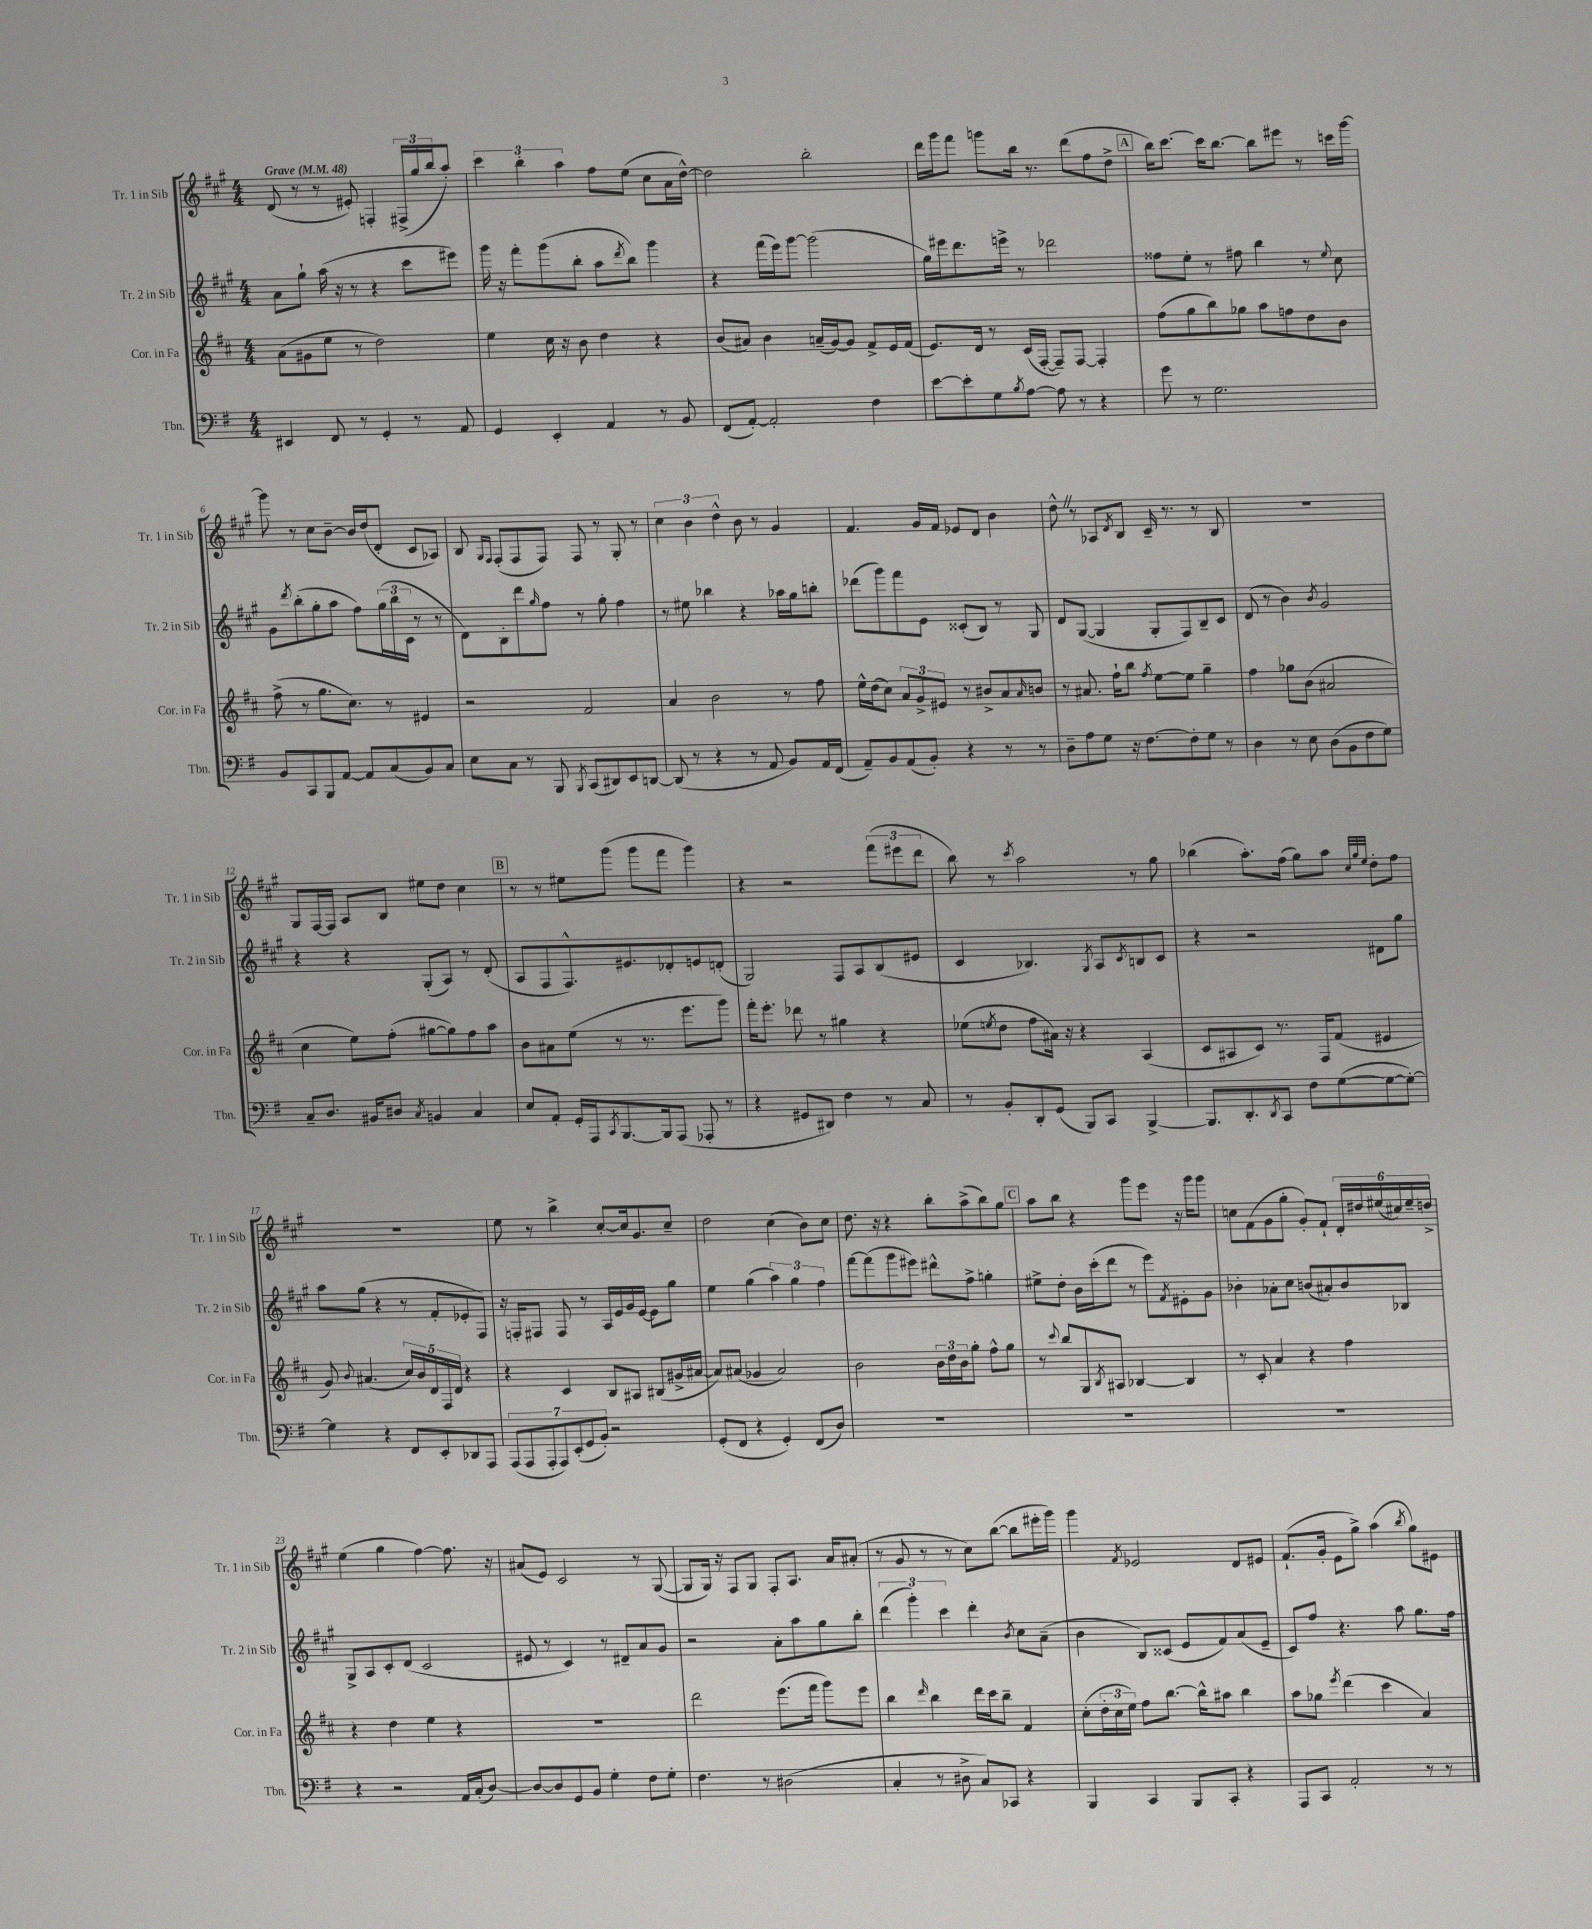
<<
\new StaffGroup <<
\new Staff = "s0" \with { instrumentName = "Tr. 1 in Sib" shortInstrumentName = "Tr. 1 in Sib" } {
    \clef treble \key a \major \numericTimeSignature \time 4/4 \tempo "Grave" 4 = 48
    d'8( r8 r8 eis'8-.) f4-. \tuplet 3/2 { fis16->( gis''16 b''16 } a''8-.) |
    \tuplet 3/2 { cis'''4 b''4-. a''4 } fis''8 e''8( cis''8 a'16 d''16~-^) |
    d''2 b''2-. |
    d'''16 gis'''16 fis'''8 g'''8 b''16 r8. d'''8( fis''8 d''8-> |
    \mark \markup { \box "A" } b''16) cis'''8.~ cis'''16 b''8.~ b''8 eis'''8 r8 c'''16 gis'''16~ |
    gis'''8 r8 cis''8 b'8~-- b'16 d''16( d'8-. cis'8 aes8) |
    b8 \grace { gis16 fis16 } fis8-.( fis8 fis8) fis8 r8 gis8-. r8 |
    \tuplet 3/2 { cis''4 b'4 d''4-^ } b'8 r8 gis'4 |
    fis'4. gis'16 fis'16 ees'8 d'8 b'4 |
    d''8-^ \once \override BreathingSign.text = \markup { \musicglyph "scripts.caesura.straight" } \breathe r8 aes8 \acciaccatura { d'8 } b8 cis'16-- r8. r8 b8 |
    R1 |
    gis8 fis16~ fis16 a8 b8 eis''8 d''8 cis''4 |
    \mark \markup { \box "B" } r8 r8 eis''8 gis'''8( gis'''8 fis'''8 gis'''4) |
    r4 r2 \tuplet 3/2 { fis'''8( eis'''8 d'''8 } |
    b''8) r8 \acciaccatura { cis'''8 } a''2 r8 gis''8 |
    bes''4( a''8.-.) fis''16( gis''8) a''8 \grace { cis''32 gis''32 e''32 } d''8-. fis''8 |
    R1 |
    e''8 r8 b''4-> cis''8~-. cis''16 gis'8. cis''8-- |
    d''2 cis''4( b'8) cis''8 |
    d''8. r16 r4 b''8-. a''8->( b''8) gis''8 |
    \mark \markup { \box "C" } a''8 b''8 r4 gis'''8 e'''8 r16 gis'''16 gis'''8 |
    c''8 fis'8( gis'8 gis''8-. gis'8-.) fis'8-! \tuplet 6/4 { d'16-. dis''16 eis''16( cis''16) eis''16-- d''16-> } |
    e''4( gis''4 fis''4~) fis''8. r16 |
    ais'8( e'8) cis'2 r8 gis8~( |
    gis8 gis16) r16 fis8 gis8 fis8-. a8. a'16 ais'8-.( |
    r8 gis'8 r8 r8 cis''8) b''8~( b''8 eis'''16-. gis'''16) |
    gis'''4 \acciaccatura { fis'8 } ees'2 d'8 eis'8 |
    fis'8.-!( gis'16-. e'8 gis''8->) a''4( \acciaccatura { b''8 } gis''8) eis'8 \bar "|." |
}
\new Staff = "s1" \with { instrumentName = "Tr. 2 in Sib" shortInstrumentName = "Tr. 2 in Sib" } {
    \clef treble \key a \major \numericTimeSignature \time 4/4
    a'8 gis''8-! a''16( r16 r8 r4 cis'''8 eis'''8) |
    gis'''16 r16 fis'''8-. gis'''8( b''8-. a''8 \acciaccatura { d'''8 } b''8) gis'''4 |
    r4 fis'''16( e'''16) gis'''8~ gis'''2( |
    gis''16) eis'''16 d'''8. e'''16-> r8 des'''2 |
    \mark \markup { \box "A" } fisis''8 e''8-. r8 fis''8 b''4 r8 \appoggiatura { e''8 } cis''8 |
    gis'8 \acciaccatura { d'''8 } b''8-.( gis''8-. a''8 fis''8) \tuplet 3/2 { gis''16( b''16 cis'16 } r8 r8 |
    d'8) b8-. d'''8 \grace { gis''16 } fis''8 r8 gis''8-. fis''4 |
    r8 eis''8 bes''4 r4 aes''16 gis''16 b''8-. |
    des'''8( gis'''8) fis'''8 e'8 cisis'8-.( b8) r8 gis8 |
    d'8 gis8~( gis4 gis8-. fis8) b8-- cis'8 |
    d'8( r8 b'4) \acciaccatura { b'8 } gis'2 |
    r4 r4 gis8-.( a8) r8 d'8-.( |
    \mark \markup { \box "B" } a8 fis8 fis8.-^) eis'8. des'8-. e'8 d'8-.( |
    gis2) fis8 a8 b8( eis'8 |
    cis'4 bes4.) \acciaccatura { gis8 } a8 \acciaccatura { cis'8 } b8 cis'8 |
    r4 r2 dis'8 gis''8 |
    a''8 gis''8( r4 r8 fis'8-. ees'8-. fis8) |
    r16 f16-. fis8 fis8 r8 a16 e'16 gis'16 e'16~ e'8 gis''8 |
    e''4 gis''4( \tuplet 3/2 { a''4) gis''4 fis''4 } |
    fis'''8~ fis'''8( gis'''8 eis'''8) dis'''8-^ fis''8-> g''4-. |
    \mark \markup { \box "C" } eis''8-> d''8-. b'16 cis'''16-.( d'''8 r8 e'''8) \acciaccatura { fis'8 } eis'8-. gis'8 |
    bes'4-. aes'8-. cis''8 b'8( ais'8-.) b'8 bes8 |
    gis8-> a8 cis'8-. d'8( cis'2 |
    eis'8 r8 cis'4) r8 dis'8-- a'8 gis'8 |
    r2 a'8-. a''8 gis''8 b''8-. |
    \tuplet 3/2 { d'''4( gis'''4-.) cis'''4 } d'''4-. \acciaccatura { b'8 } cis''8 a'8--( |
    b'4 b8) cisis'8( e'8 fis'8) a'8( e'8-- |
    cis'8) fis''8 r4. a''8 gis''8. fis''16 \bar "|." |
}
\new Staff = "s2" \with { instrumentName = "Cor. in Fa" shortInstrumentName = "Cor. in Fa" } {
    \clef treble \key d \major \numericTimeSignature \time 4/4
    a'8( gis'8 e''8 r8 d''2) |
    e''4 cis''16 r16 b'8 d''4 r4 |
    b'8( ais'8) b'4 a'16--( g'16~) g'8 fis'8-> e'16 fis'16( |
    e'8.) d'16 r8 cis'16( fis16~-. fis8--) fis8~ fis4-. |
    \mark \markup { \box "A" } fis''8( g''8 b''8) ges''8 a''8 f''8 d''8 b'8 |
    fis''8->( r8 g''8. cis''8.) r8 eis'4 |
    r2 fis'2 |
    a'4 b'2 r8 fis''8 |
    e''16-^ d''16( cis''8) \tuplet 3/2 { a'8 g'8-> eis'8 } r8 bis'8-> a'8 \grace { a'16 } b'8 |
    r8 ais'8. fis''16-! b''8 \acciaccatura { fis''8 } e''8~ e''8 g''4-- |
    fis''4 ges''8 b'8( ais'2 |
    cis''4 e''8) fis''8-.( gis''8~ gis''8) fis''8 a''8 |
    \mark \markup { \box "B" } b'8 ais'8 e''8( r8 r8. e'''8. g'''8) |
    fis'''16-. e'''8.-. des'''8 r8 gis''4 r4 |
    ees''8( \acciaccatura { e''8 } d''8 fis''8 ais'16) r16 r4 a4( |
    cis'8 ais8 cis'8) r8. fis16 fis'8( eis'4 |
    g'8) \appoggiatura { b'8 } ais'4.( \tuplet 5/4 { cis''16) b'16 d'16 fis16 d'16 } r4 |
    r4 cis'4 b8 ais8 bis8( gis'16-> ais'16~ |
    ais'8) ais'8( ges'4 ais'2) |
    b'2 \tuplet 3/2 { b'16 d''16 b'16 } g''8-. fis''8-^ g''8 |
    \mark \markup { \box "C" } r8 \appoggiatura { cis'''8 } b''8 g8 \acciaccatura { b8 } ais8 bes4~ bes4 |
    r8 cis'8-. a'4 r4 fis''4 |
    r4 d''4 e''4 r4 |
    R1 |
    d'''2 e'''8.( fis'''16 g'''8) e'''8 |
    b''4 \grace { d'''16 } b''4 d'''16 cis'''16 b''8-- fis'4 |
    cis''8-.( \tuplet 3/2 { d''16-. cis''16 e''16) } fis''8 b''8.~ b''16-^ ais''8 b''4 |
    a''8 ges''8 \acciaccatura { e'''8 } d'''4( cis'''4 a'4) \bar "|." |
}
\new Staff = "s3" \with { instrumentName = "Tbn." shortInstrumentName = "Tbn." } {
    \clef bass \key g \major \numericTimeSignature \time 4/4
    eis,4 fis,8 r8 g,4-. r8 a,8 |
    g,4 e,4-. a,4 r8 b,8 |
    fis,8( a,8~-.) a,2-. fis4 |
    e'8~ e'8-. g8 \acciaccatura { b8 } a8~ a8 r8 r4 |
    \mark \markup { \box "A" } g'8 r8 g2. |
    b,8 c,8 b,,8 a,8~ a,8 c8( b,8) c8 |
    e8 c8 r8 b,,8 \acciaccatura { b,,8 } c,8( dis,8) e,8 d,8~ |
    d,8( r8 r4 r8 a,8 b,8) a,16 fis,16( |
    a,8--) b,8 a,8( b,8-.) r4 r8 r8 |
    d8-- a8 g8 r16 fis8.~ fis8-. g8 r8 |
    d4 r8 e8 d8( b,8 fis8 g8) |
    c8-- d8. bis,16 dis8 \acciaccatura { c8 } b,4 c4 |
    \mark \markup { \box "B" } e8 a,8-. g,16-. a,,16 \acciaccatura { c,8 } b,,8.~ b,,16 a,,8( aes,,8-. r8 |
    r4 gis,8 dis,8) fis4 r8 c8 |
    r8 b,8-. d,8-. g,8( b,,8) c,8 b,,4~-> |
    b,,8. d,8.-. \acciaccatura { d,8 } c,8 fis8 g8~( g8~ g8~-.) |
    g4 r4 fis,8 e,8-. des,8 a,,8 |
    \tuplet 7/4 { a,,8( a,,8 a,,8-. a,,8) e,8-.( g,8 b,8-.) } r2 |
    g,8-.( fis,8 r4 g,4-.) fis,8( d8) |
    R1 |
    \mark \markup { \box "C" } R1 |
    R1 |
    r4 r2 a,16 c16-.( d8~) |
    d8~ d8 g,8 b,8 g4-. fis8 g8-. |
    fis4. r8 dis2( |
    c4-. r8 dis8-> c8) ces,8 r4 |
    b,,4 c,4 b,,8 c,8-. r4 |
    a,,8 c,8 a,2-. r8 r8 \bar "|." |
}
>>
>>
